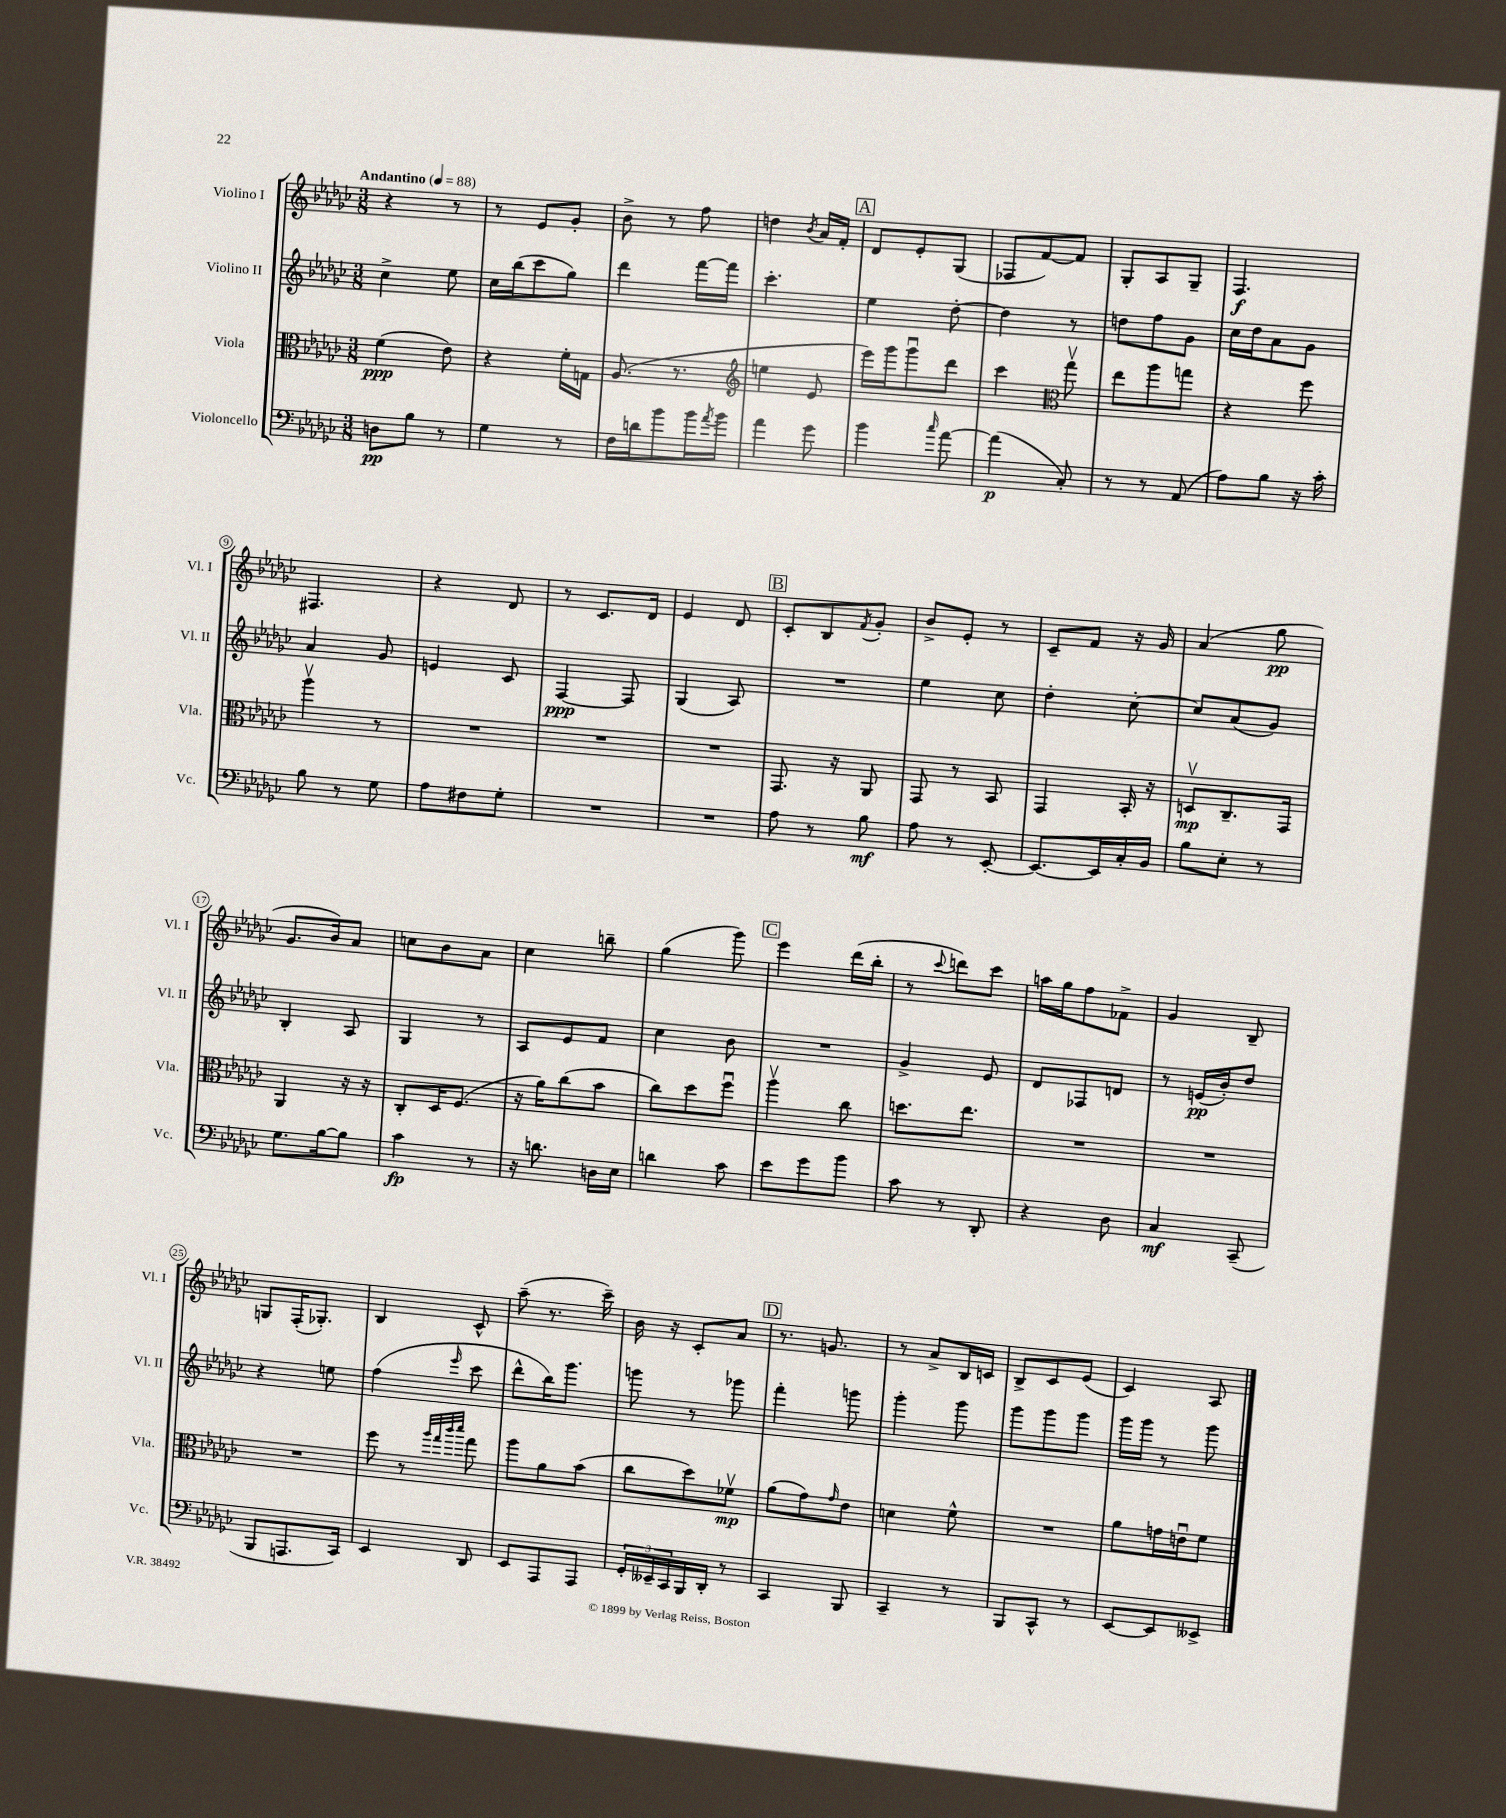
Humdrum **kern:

**kern	**kern	**kern	**kern
*staff4	*staff3	*staff2	*staff1
*clefF4	*clefC3	*clefG2	*clefG2
*k[b-e-a-d-g-c-]	*k[b-e-a-d-g-c-]	*k[b-e-a-d-g-c-]	*k[b-e-a-d-g-c-]
*M3/8	*M3/8	*M3/8	*M3/8
*MM88	*MM88	*MM88	*MM88
8D\L	(4f\	4cc-^\	4r
8B-\J	.	.	.
8r	8e-\)	8ee-\	8r
=	=	=	=
4G-\	4r	16cc-\LL	8r
.	.	(16bb-\J	.
.	.	8ccc-\	8e-/L
8r	16f'\LL	8gg-\J)	8g-'/J
.	16G\JJ	.	.
=	=	=	=
16F\LL	(8.A-/	4ddd-\	8b-^\
16d\J	.	.	.
8b-\	.	.	8r
.	8.r	.	.
16b-\L	.	[16fff\LL	8ff\
8qa-/	.	.	.
16b-\JJ	.	16fff\]JJ	.
=	=	=	=
*	*clefG2	*	*
4a-\	4ee\	4.ccc-'\	4dd\
.	.	.	8qb-/
8g-\	8e-/	.	16a-/LL
.	.	.	16f'/JJ
=	=	=	=
4b-\	16eee-\LL)	4ee-\	8d-/L
.	16ggg-\J	.	.
.	8ggg-u\	.	8e-'/
16qqcc-/	.	.	.
[8a-\	8ddd-\J	[8dd-'\	(8G-/J
=	=	=	=
(4a-\]	4ccc-\	4dd-\]	8F-/L
.	.	.	[8f/)
*	*clefC3	*	*
8C-'/)	8gg-v\	8r	8f/]J
=	=	=	=
8r	8ee-\L	8dd\L	8G-'/L
8r	8aa-\	8ff\	8A-/
(8AA-/	8gg\J	8g-\J	8G-~/J
=	=	=	=
8A-\L)	4r	16cc-\LL	4.F/
.	.	16dd-\J	.
8B-\J	.	8a-\	.
16r	8ff\	8g-\J	.
16c-'\	.	.	.
=	=	=	=
8B-\	4aa-v\	4a-/	4.F#/
8r	.	.	.
8G-\	8r	8g-/	.
=	=	=	=
8A-\L	4.r	4e/	4r
8F#\	.	.	.
8G-'\J	.	8c-/	8d-/
=	=	=	=
4.r	4.r	[4F/	8r
.	.	.	8.c-/L
.	.	8F/]	.
.	.	.	16d-/Jk
=	=	=	=
4.r	4.r	(4G-/	4e-/
.	.	8A-/)	8d-/
=	=	=	=
8A-\	8.GG-/	4.r	8c-'/L
8r	.	.	8B-/
.	16r	.	.
.	.	.	8qf/
8B-\	8AA-/	.	8g-'/J
=	=	=	=
8A-\	8GG-/	4ee-\	8b-^/L
8r	8r	.	8e-'/J
[8EE-'/	8BB-/	8cc-\	8r
=	=	=	=
8.EE-/_L	4GG-/	4dd-'\	8c-~/L
.	.	.	8f/J
16EE-/]L	.	.	.
16C-'/	16BB-'/	[8cc-'\	16r
16BB-/JJ	16r	.	16g-/
=	=	=	=
8B-\L	8Dv/L	8cc-/]L	(4a-/
8E-'\J	8.C-~/	(8a-/	.
8r	.	8g-/J)	8gg-\
.	16GG-/Jk	.	.
=	=	=	=
8.G-\L	4AA-/	4B-'/	8.g-/L
[16B-\k	.	.	16b-/k)
8B-\]J	16r	8A-/	8a-/J
.	16r	.	.
=	=	=	=
4c-\	8C-'/L	4G-/	8cc\L
.	16D-/K	.	8b-\
.	(8.F/J	.	.
8r	.	8r	8a-\J
=	=	=	=
16r	16r	8A-/L	4cc-\
8.d\	16a-\LK)	.	.
.	(8cc-\	8e-/	.
16D\LL	8b-\J	8f/J	8bb~\
16E-\JJ	.	.	.
=	=	=	=
4d\	8cc-\L)	4cc-\	(4gg-\
.	8dd-\	.	.
8c-\	8ffu\J	8b-\	8ggg-\)
=	=	=	=
8e-\L	4aa-v\	4.r	4eee-\
8g-\	.	.	.
8b-\J	8cc-\	.	(16ddd-\LL
.	.	.	16bb-'\JJ
=	=	=	=
8c-\	8.dd\L	4g-^/	8r
.	.	.	8qqccc-/
8r	.	.	8ddd\L)
.	8.ee-\J	.	.
8DD-'/	.	8e-/	8ccc-\J
=	=	=	=
4r	4.r	8d-/L	16aa\LL
.	.	.	16gg-\J
.	.	8F-/	8ff\
8D-\	.	8d/J	8f-^\J
=	=	=	=
4C-/	4.r	8r	4g-/
.	.	(16e/LL	.
.	.	16b-'/J)	.
(8CC-~/	.	8dd-/J	8B-~/
=	=	=	=
8BBB-/L	4.r	4r	8G/L
8.AAA/	.	.	(16F'/K
.	.	.	8.G-'/J)
.	.	8ee\	.
16CC-/Jk)	.	.	.
=	=	=	=
4EE-/	8ff\	(4ff\	4B-/
.	8r	.	.
.	32qqaa-/LLL	.	.
.	32qqgg-/	.	.
.	32qqccc-/	.	.
.	32qqddd-/JJJ	16qqeee-/	.
8DD-/	8gg-\	8ccc-\	8c-^^/
=	=	=	=
8EE-/L	8aa-\L	8ddd-^^\L	(8aa-~\
8AAA-/	8a-\	16bb-\K)	8.r
.	.	8.ggg-\J	.
8AAA-/J	(8b-\J	.	.
.	.	.	16ccc-~\)
=	=	=	=
24GG-'/LL	8cc-\L	8ggg\	16b-\
24EE--~/	.	.	.
.	.	.	16r
24CC-/	.	.	.
16BBB-/	8dd-\)	8r	8c-'/L
16DD-'/JJ	.	.	.
8r	8f-v\J	8ggg-\	8a-/J
=	=	=	=
4CC-/	(8a-\L	4fff'\	8.r
.	8g-\)	.	.
.	.	.	8.g/
.	16qqg-/	.	.
8BBB-/	8e-\J	8ggg\	.
=	=	=	=
4CC-~/	4d\	4ggg-'\	8r
.	.	.	8a-^/L
8r	8f^^\	8ggg-\	16B-/L
.	.	.	16c/JJ
=	=	=	=
8BBB-/L	4.r	8ggg-\L	8B-^/L
8CC-^^/J	.	8ggg-\	8c-/
8r	.	8ggg-\J	(8e-/J
=	=	=	=
[8EE-/L	8a-\L	16ggg-\LL	4c-/)
.	.	16ggg-\JJ	.
8EE-/]	16g\L	8r	.
.	16eu\J	.	.
8EE--^/J	8f\J	8ggg-\	8A-/
==	==	==	==
*-	*-	*-	*-
